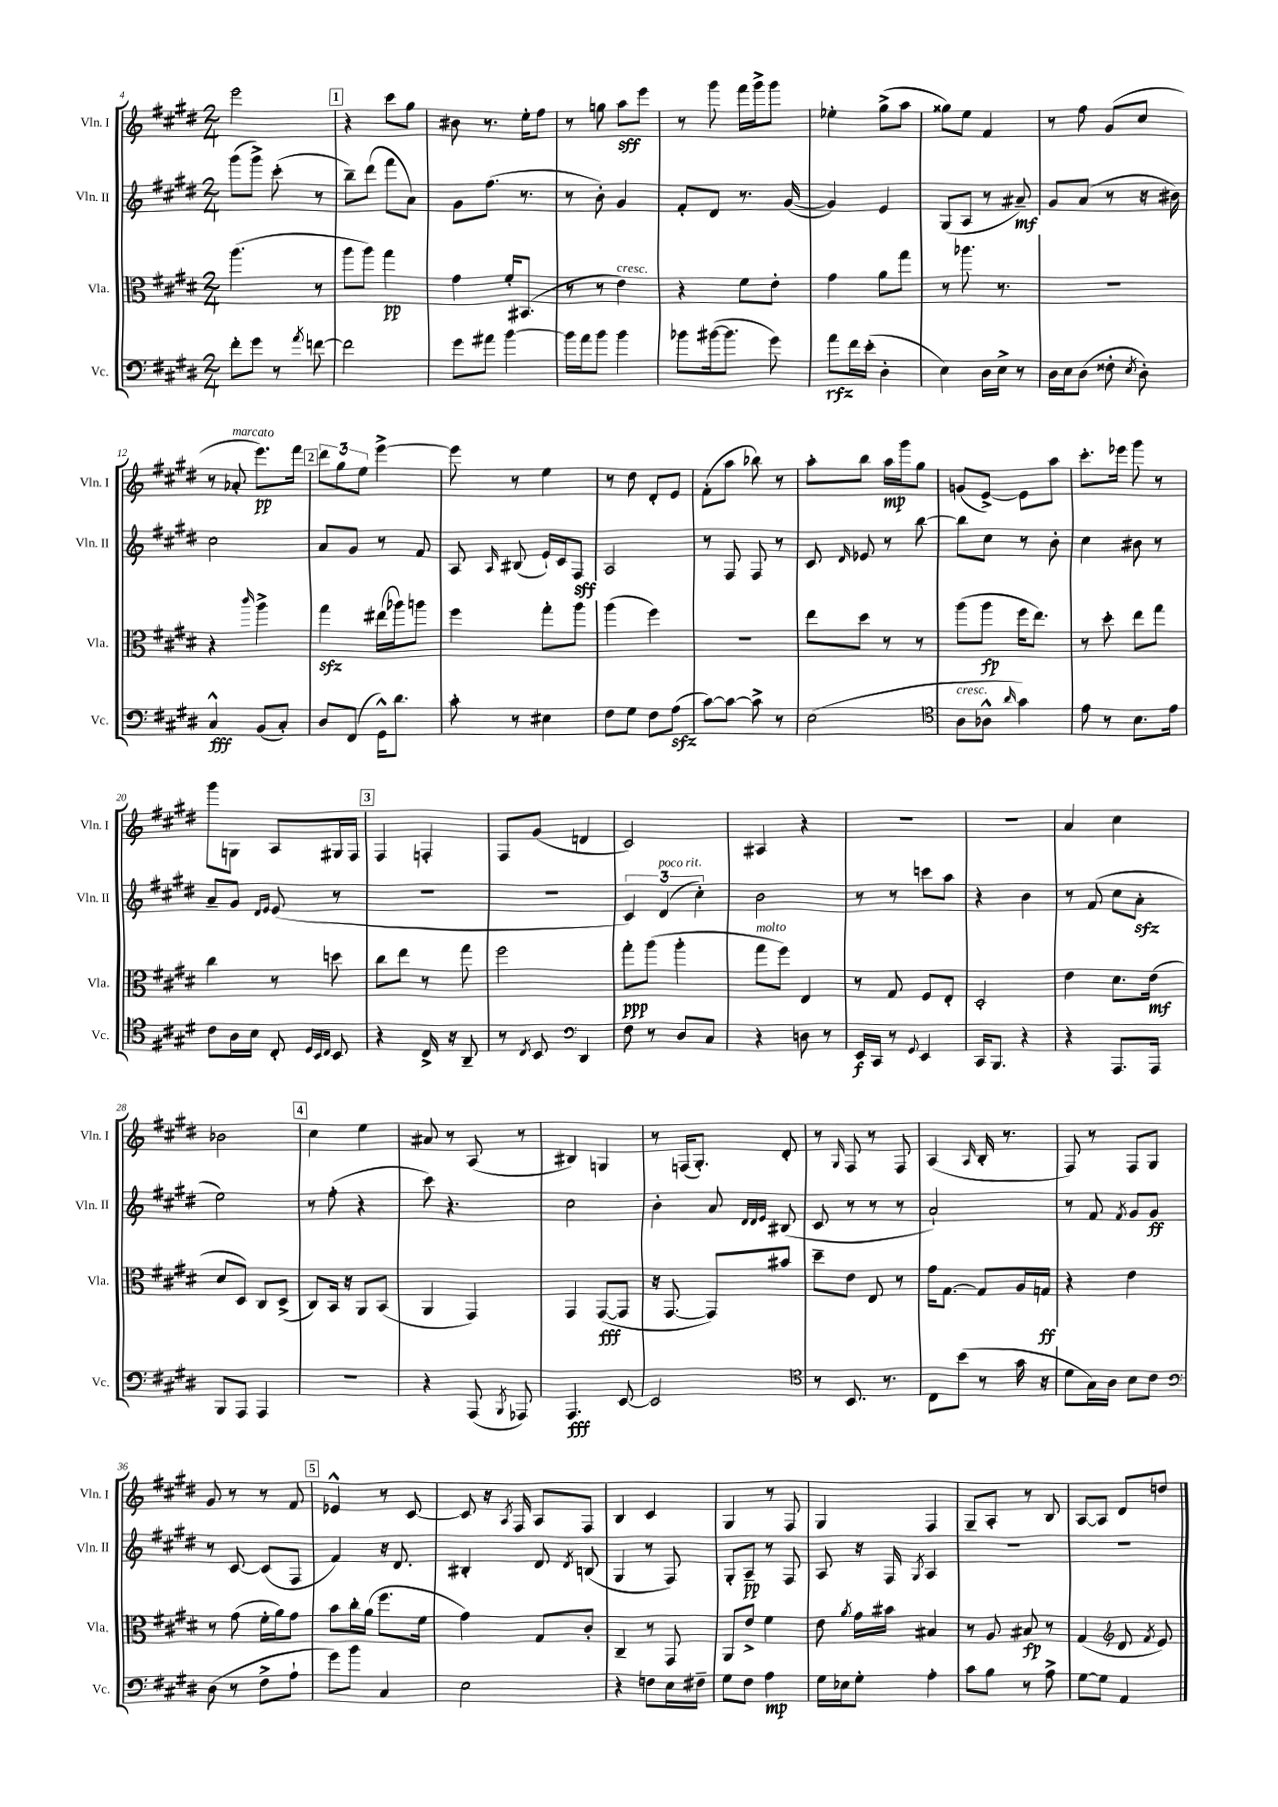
<<
\new StaffGroup <<
\new Staff = "s0" \with { instrumentName = "Vln. I" shortInstrumentName = "Vln. I" } {
    \clef treble \key e \major \numericTimeSignature \time 2/4
    \autoBeamOff e'''2 |
    \mark \markup { \box "1" } r4 cis'''8[ gis''8] |
    bis'8 r8. e''16[-. fis''8] |
    r8 g''8 a''8[\sff e'''8] |
    r8 gis'''8 fis'''16[ gis'''16-> gis'''8] |
    ees''4-. gis''8[->( a''8] |
    gisis''8[) e''8] fis'4 |
    r8 fis''8 gis'8[( cis''8] |
    r8 aes'8-.^\markup { \italic "marcato" } e'''8.[\pp) fis'''16] |
    \mark \markup { \box "2" } \tuplet 3/2 { dis'''8[ gis''8 e''8] } e'''4~-> |
    e'''8 r8 e''4 |
    r8 dis''8 dis'8[-. e'8] |
    fis'8[-.( a''8] bes''8) r8 |
    a''8[-. b''8] a''16[\mp gis'''16 gis''8] |
    g'8[( e'8]~->) e'8[ a''8] |
    cis'''8.[-. ees'''16] gis'''8 r8 |
    gis'''8[ g8] a8[ gis16 fis16] |
    \mark \markup { \box "3" } fis4 f4-. |
    fis8[ gis'8]( d'4 |
    cis'2) |
    ais4 r4 |
    R2 |
    r2 |
    a'4 cis''4 |
    bes'2 |
    \mark \markup { \box "4" } cis''4 e''4 |
    ais'8 r8 a8( r8 |
    bis4) g4 |
    r8 f16[( gis8.]-.) dis'8-. |
    r8 \grace { gis16 } fis8 r8 fis8 |
    a4( \grace { a16 } b16-. r8. |
    fis8) r8 fis8[ gis8] |
    gis'8 r8 r8 fis'8 |
    \mark \markup { \box "5" } ees'4-^ r8 cis'8~ |
    cis'8 r16 \acciaccatura { a8 } fis16 a8[ fis8] |
    b4 cis'4 |
    gis4 r8 fis8 |
    gis4 fis4 |
    gis8[-- a8]-. r8 b8 |
    a8[~ a8] dis'8[ d''8] \bar "|." |
}
\new Staff = "s1" \with { instrumentName = "Vln. II" shortInstrumentName = "Vln. II" } {
    \clef treble \key e \major \numericTimeSignature \time 2/4
    \autoBeamOff gis'''8[( gis'''8]->) cis'''8-.( r8 |
    \mark \markup { \box "1" } b''8[--) dis'''8]( fis'''8[ a'8]) |
    gis'8[ fis''8.]( r8. |
    r8 b'8-.) gis'4 |
    fis'8[-. dis'8] r8. gis'16~( |
    gis'4) e'4 |
    gis8[( a8] r8 ais'8--\mf) |
    gis'8[ a'8]( r8 r16 bis'16) |
    cis''2 |
    \mark \markup { \box "2" } a'8[ gis'8] r8 fis'8 |
    a8 \grace { a16 } bis8( e'16[-!) cis'16 fis8]\sff |
    a2 |
    r8 fis8 fis8 r8 |
    cis'8 \grace { dis'16 } ees'8 r8 b''8~ |
    b''8[ cis''8] r8 b'8-. |
    cis''4 bis'8 r8 |
    a'8[-- gis'8] \grace { dis'16[ e'16] } e'8( r8 |
    \mark \markup { \box "3" } R2 |
    r2 |
    \tuplet 3/2 { cis'4) dis'4^\markup { \italic "poco rit." }( cis''4-.) } |
    b'2 |
    r8 r8 c'''8[ a''8] |
    r4 b'4 |
    r8 fis'8( cis''8[ a'8]-.\sfz |
    e''2) |
    \mark \markup { \box "4" } r8 fis''8-.( r4 |
    cis'''8) r4. |
    cis''2 |
    b'4-. a'8 \grace { dis'32[ dis'32 e'32] } bis8( |
    cis'8 r8 r8 r8 |
    a'2-!) |
    r8 fis'8 \acciaccatura { fis'8 } gis'8[ gis'8]\ff |
    r8 cis'8~ cis'8[( fis8] |
    \mark \markup { \box "5" } fis'4) r16 dis'8. |
    bis4-. dis'8 \acciaccatura { dis'8 } b8( |
    gis4 r8 fis8) |
    gis8[-. a8]--\pp r8 fis8 |
    a8 r16 fis16 \acciaccatura { gis8 } a4 |
    R2 |
    R2 \bar "|." |
}
\new Staff = "s2" \with { instrumentName = "Vla." shortInstrumentName = "Vla." } {
    \clef alto \key e \major \numericTimeSignature \time 2/4
    \autoBeamOff a''4.( r8 |
    \mark \markup { \box "1" } a''8[ a''8]) gis''4\pp |
    gis'4 fis'16[-. bis,8.]( |
    r8 r8 e'4^\markup { \italic "cresc." }) |
    r4 fis'8[ e'8]-. |
    gis'4 a'8[ gis''8] |
    r8 aes''8. r8. |
    r2 |
    r4 \grace { cis'''16 } a''4-> |
    \mark \markup { \box "2" } gis''4\sfz eis''16[( aes''16) a''8] |
    fis''4 gis''8[-. a''8] |
    a''4( fis''4) |
    R2 |
    e''8[ dis''8] r8 r8 |
    a''8[( a''8]\fp fis''16[ e''8.]) |
    r8 dis''8-. e''8[ gis''8] |
    cis''4 r8 d''8 |
    \mark \markup { \box "3" } cis''8[ e''8] r8 gis''8 |
    fis''2 |
    gis''8[-.\ppp a''8]( a''4-. |
    gis''8[^\markup { \italic "molto" } fis''8]) e4 |
    r8 gis8 fis8[ e8]-. |
    dis2-. |
    e'4 dis'8.[ e'16]\mf( |
    dis'8[ dis8]) cis8[ dis8]->( |
    \mark \markup { \box "4" } cis8[) b,16] r16 a,8[ b,8]( |
    a,4 gis,4) |
    gis,4 gis,8[~\fff( gis,8] |
    r16 gis,8.~ gis,8[) bis'8] |
    dis''8[-- e'8] e8 r8 |
    gis'16[ gis8.]~ gis8[ a16 g16]\ff |
    r4 e'4 |
    r8 gis'8( fis'16[-. a'16) gis'8] |
    \mark \markup { \box "5" } b'8[ cis''16-. a'16]( fis''8.[ fis'16] |
    gis'4) gis8[ cis'8]-. |
    cis4-- r8 gis,8 |
    a,8[ e'8]-> fis'4 |
    e'8 \acciaccatura { a'8 } gis'16[ bis'16] bis4 |
    r8 a8 bis8\fp r8 |
    gis4( \clef treble dis'8 \acciaccatura { fis'8 } e'8) \bar "|." |
}
\new Staff = "s3" \with { instrumentName = "Vc." shortInstrumentName = "Vc." } {
    \clef bass \key e \major \numericTimeSignature \time 2/4
    \autoBeamOff fis'8[-. gis'8] r8 \acciaccatura { a'8 } f'8~ |
    \mark \markup { \box "1" } f'2 |
    gis'8[ ais'8] b'4~ |
    b'16[ a'16 b'8] b'4 |
    bes'8[ bis'16~( bis'8.] gis'8) |
    a'8[\rfz fis'16 e'16]-.( dis4-. |
    e4) dis16[ e16]-> r8 |
    dis16[ e16 dis8]( fisis8-. \acciaccatura { e8 } dis8-.) |
    cis4-^\fff b,8[( cis8]-.) |
    \mark \markup { \box "2" } dis8[ fis,8]( gis,16[-^) dis'8.] |
    cis'8-. r8 eis4 |
    fis8[ gis8] fis8[ a8]\sfz( |
    cis'8[~) cis'8]~ cis'8-> r8 |
    e2( |
    \clef tenor a8[^\markup { \italic "cresc." } aes8]-^ \grace { a'16 } gis'4) |
    e'8 r8 b8.[ e'16] |
    cis'8[ a16 b16] cis8-. \grace { dis32[ b,32 cis32] } b,8 |
    \mark \markup { \box "3" } r4 cis16-> r16 a,8-- |
    r8 \acciaccatura { cis8 } b,8 \clef bass dis,4 |
    fis8 r8 dis8[ cis8] |
    r4 d8 r8 |
    e,16[\f cis,16] r8 \appoggiatura { gis,8 } e,4 |
    cis,16[ b,,8.] r4 |
    r4 a,,8.[ a,,16] |
    b,,8[ a,,8] a,,4 |
    \mark \markup { \box "4" } r2 |
    r4 a,,8( \acciaccatura { b,,8 } aes,,8) |
    a,,4.\fff e,8~ |
    e,2 |
    \clef tenor r8 b,8. r8. |
    cis8[ b'8]( r8 gis'16 r16 |
    dis'8[ gis16) a16] b8[ cis'8] |
    \clef bass dis8( r8 fis8[-> a8]-! |
    \mark \markup { \box "5" } gis'8[) b'8] cis4 |
    e2 |
    r4 f8[ e16 fis16]-- |
    gis8[ fis8] a4\mp |
    gis16[ ees16 gis8]-. a4-. |
    cis'8[ b8] r8 a8-> |
    gis8[~ gis8] a,4 \bar "|." |
}
>>
>>
\layout { \context { \Score currentBarNumber = #4 } }
